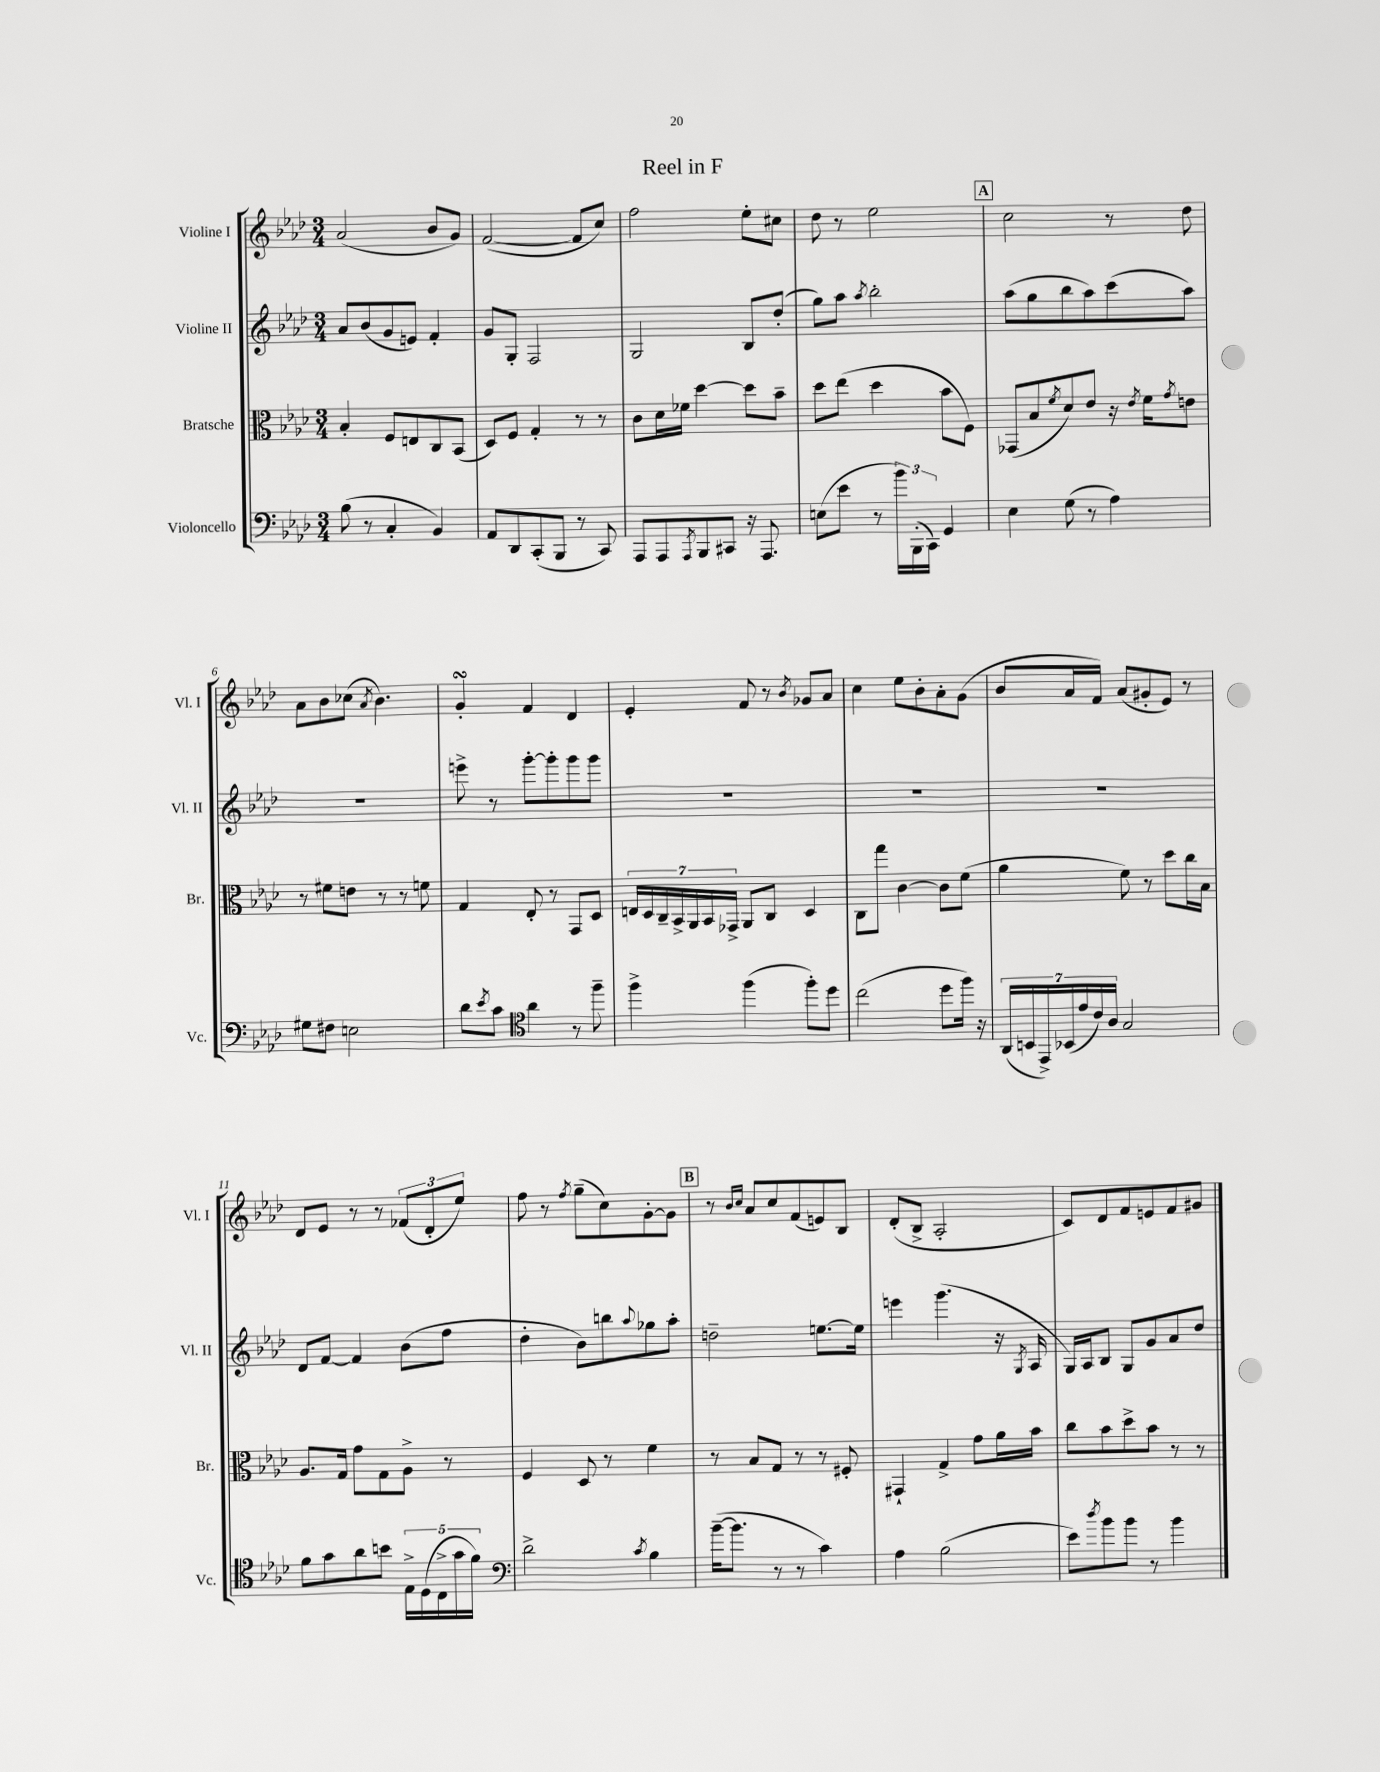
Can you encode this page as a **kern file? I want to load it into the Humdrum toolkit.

**kern	**kern	**kern	**kern
*staff4	*staff3	*staff2	*staff1
*clefF4	*clefC3	*clefG2	*clefG2
*k[b-e-a-d-]	*k[b-e-a-d-]	*k[b-e-a-d-]	*k[b-e-a-d-]
*M3/4	*M3/4	*M3/4	*M3/4
(8B-\	4B-'/	8a-/L	(2a-/
8r	.	(8b-/	.
4C'/	8F/L	8g/	.
.	8E/	8e/J)	.
4BB-/)	8C/	4f'/	8b-/L
.	(8BB-/J	.	8g/J)
=	=	=	=
8AA-/L	8D-/L)	8g/L	([2f/
8DD-/	8F/J	8G'/J	.
(8CC'/	4G'/	2F/	.
8BBB-/J	.	.	.
8r	8r	.	8f/]L
8CC/)	8r	.	8cc/J)
=	=	=	=
8AAA-/L	8c\L	2G/	2ff\
8AAA-/	16d-\L	.	.
.	16f-\JJ	.	.
8qAAA-/	.	.	.
8BBB-/	[4dd-\	.	.
8CC#/J	.	.	.
16r	8dd-\]L	8B-/L	8ee-'\L
8.AAA-/	.	.	.
.	8b-~\J	(8dd-'/J	8cc#\J
=	=	=	=
(8E\L	8dd-\L	8gg\L)	8dd-\
8e-\J	(8ee-\J	8aa-\J	8r
.	.	8qaa-/	.
8r	4dd-\	2bb-'\	2ee-\
24b-\LL)	.	.	.
(24BBB-'\	.	.	.
24CC\JJ)	.	.	.
4GG/	8b-\L	.	.
.	8F\J)	.	.
=	=	=	=
4E-\	(8GG-/L	(8aa-\L	2cc\
.	8B-/	8gg\	.
.	8qf/	.	.
(8G\	8d-/)	8bb-\	.
8r	8e-/J	8aa-\)	.
4A-\)	16r	(8ccc\	8r
.	8qe-/	.	.
.	16f\LK	.	.
.	8qg/	.	.
.	8e\J	8aa-\J)	8dd-\
=	=	=	=
8G#\L	8r	2.r	8a-\L
8F#\J	8f#\L	.	8b-\
2E\	8e\J	.	(8cc-\J
.	.	.	8qa-/
.	8r	.	4.b-\)
.	8r	.	.
.	8f\	.	.
=	=	=	=
8d-\L	4G/	8eee^\	4g'/
8qe-/	.	.	.
8c\J	.	8r	.
*clefC4	*	*	*
4a-\	8E-'/	[8ggg'\L	4f/
.	8r	8ggg'\]	.
8r	8GG/L	8ggg\	4d-/
8ff~\	8D-/J	8ggg\J	.
=	=	=	=
4ff^\	28E/LL	2.r	4e-'/
.	28D-/	.	.
.	28C~/	.	.
.	28BB-^/	.	.
.	28AA-/	.	.
.	28BB-/	.	.
.	28GG-^/JJ	.	.
(4ff\	8AA-/L	.	8f/
.	8C/J	.	8r
.	.	.	8qb-/
8ff'\L)	4D-/	.	8g-/L
8dd-\J	.	.	8a-/J
=	=	=	=
(2cc\	8C\L	2.r	4cc\
.	8gg\J	.	.
.	[4c\	.	8ee-\L
.	.	.	8b-'\
8dd-\L	8c\]L	.	8a-'\
16ff\Jk)	(8f\J	.	(8g\J
16r	.	.	.
=	=	=	=
(28AA-/LL	4a-\	2.r	8b-/L
28BB/	.	.	.
28EE-^/)	.	.	.
(28BB-/	.	.	.
.	.	.	16a-/L
28e-/	.	.	.
28c/)	.	.	.
.	.	.	16f/JJ)
28A-/JJ	.	.	.
2G/	8f\)	.	(8a-/L
.	8r	.	8g#'/
.	8dd-\L	.	8e-/J)
.	16cc\L	.	8r
.	16B-\JJ	.	.
=	=	=	=
8f\L	8.A-/L	8d-/L	8d-/L
8g\	.	[8f/J	8e-/J
.	16G/Jk	.	.
8a-\	8g\L	4f/]	8r
8b\J	8G\	.	8r
20E-^\LL	8A-^\J	(8b-\L	(12f-/L
(20D-\	.	.	.
.	.	.	12d-'/
20C^\	.	.	.
.	8r	8ff\J	.
20g\	.	.	.
.	.	.	12ee-/J)
20f\JJ)	.	.	.
=	=	=	=
*clefF4	*	*	*
2d-^\	4F/	4dd-'\	8ff\
.	.	.	8r
.	.	.	8qff/
.	8D-/	8b-\L)	(8gg~\L
.	8r	8bb\	8cc\)
8qc/	.	8qqaa-/	.
4B-\	4f\	8gg-\	[8g'\
.	.	8aa-'\J	8g\]J
=	=	=	=
([16b-~\LK	8r	2dd~\	8r
8.b-\]J	.	.	.
.	.	.	16qqb-/LL
.	.	.	16qqcc/JJ
.	8B-/L	.	8a-/L
8r	8G/J	.	8cc/
8r	8r	.	(8f/
4c\)	8r	[8.ee\L	8e/)
.	8F#'/	.	8B-/J
.	.	16ee\]Jk	.
=	=	=	=
4A-\	4GG#`/	4eee\	(8d-'/L
.	.	.	8B-^/J
(2B-\	4G^/	(4.ggg\	2A-'/
.	8g\L	.	.
.	16a-\L	16r	.
.	.	8qG/	.
.	16b-\JJ	16A-/	.
=	=	=	=
8e-\L)	8cc\L	16G/LL)	8c/L)
.	.	16A-/J	.
8qdd-/	.	.	.
8b-\	8b-\	8B-/J	8d-/
8b-\J	8dd-^\	8G/L	8f/
8r	8b-\J	8g/	8e/
4b-\	8r	8a-/	8f/
.	8r	8dd-/J	8g#/J
==	==	==	==
*-	*-	*-	*-
